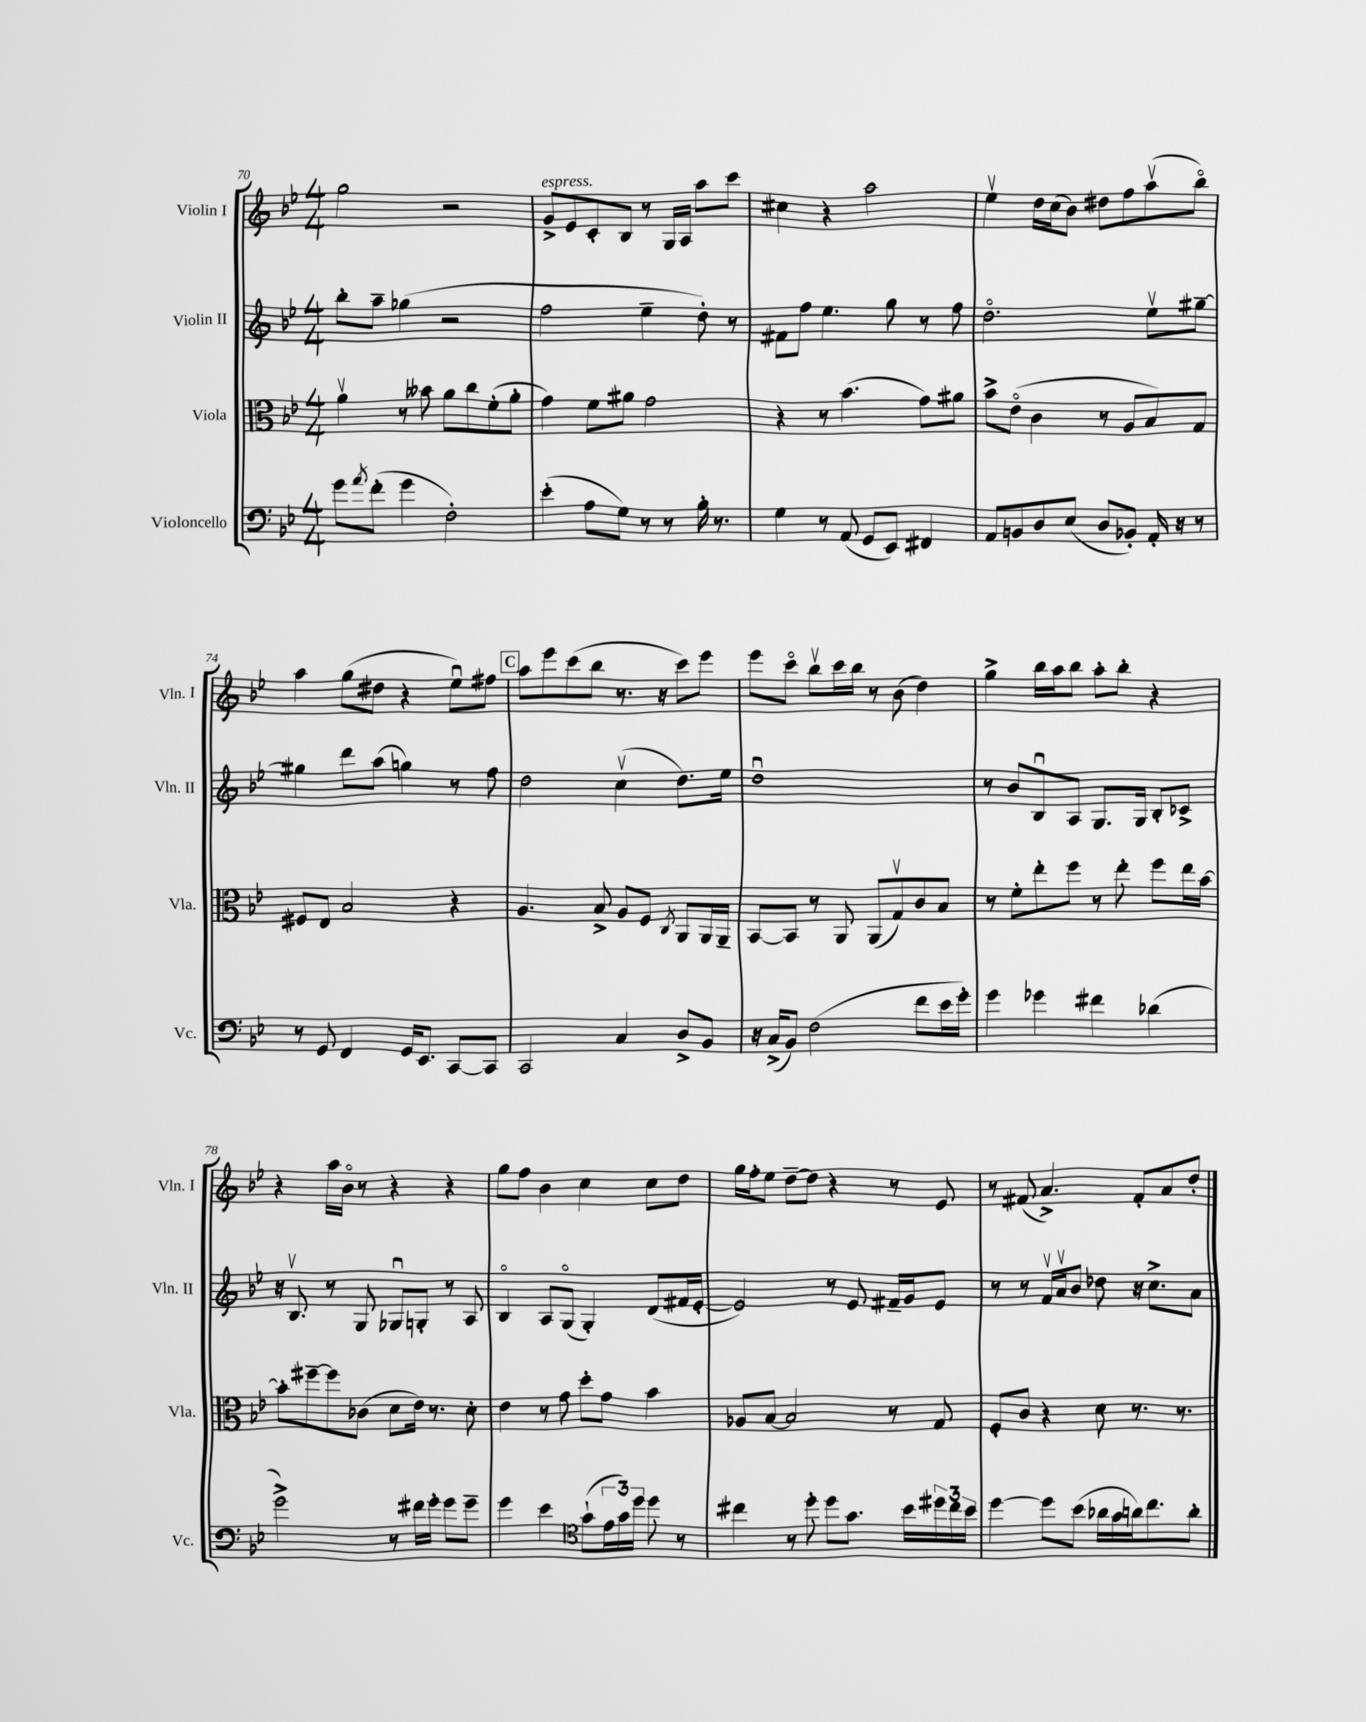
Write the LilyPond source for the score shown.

<<
\new StaffGroup <<
\new Staff = "s0" \with { instrumentName = "Violin I" shortInstrumentName = "Vln. I" } {
    \clef treble \key bes \major \numericTimeSignature \time 4/4
    g''2 r2 |
    g'8->^\markup { \italic "espress." } ees'8 c'8-. bes8 r8 g16 a16 a''8 c'''8 |
    cis''4 r4 a''2 |
    ees''4\upbow d''16 c''16( bes'8) dis''8 f''8 a''8\upbow( bes''8\flageolet) |
    a''4 g''8( dis''8 r4 ees''8\downbow) fis''8 |
    \mark \markup { \box "C" } a''8 ees'''8 c'''8( bes''8 r8. r16 c'''8) ees'''8 |
    ees'''8 c'''8\flageolet bes''8\upbow c'''16 bes''16 r8 bes'8( d''4) |
    g''4-> bes''16 a''16 bes''8 a''8-. bes''8-. r4 |
    r4 a''16 bes'16\flageolet r8 r4 r4 |
    g''8 f''8 bes'4 c''4 c''8 d''8 |
    g''16 f''16-. ees''8 d''8~-- d''8 r4 r8 ees'8 |
    r8 fis'8( a'4.->) fis'8-. a'8 d''8-. \bar "|." |
}
\new Staff = "s1" \with { instrumentName = "Violin II" shortInstrumentName = "Vln. II" } {
    \clef treble \key bes \major \numericTimeSignature \time 4/4
    bes''8-. a''8-- ges''4( r2 |
    f''2 ees''4-- d''8-.) r8 |
    fis'8 f''8 ees''4. g''8 r8 f''8 |
    d''2.\flageolet ees''8\upbow gis''8~-- |
    gis''4 d'''8 a''8( g''4) r8 f''8 |
    \mark \markup { \box "C" } d''2 c''4\upbow( d''8.) ees''16 |
    d''1\downbow |
    r8 bes'8 bes8\downbow a8 g8. g16 bes8-. ces'8-> |
    r16 bes8.\upbow r8 g8 ges8\downbow g8-. r8 a8 |
    bes4\flageolet a8 g8\flageolet( g4-.) d'8( fis'16 ees'16~-. |
    ees'2) r8 ees'8 fis'16-- g'16 ees'8 |
    r8 r8 f'16\upbow a'16\upbow bes'8 des''8 r16 c''8.-> a'8 \bar "|." |
}
\new Staff = "s2" \with { instrumentName = "Viola" shortInstrumentName = "Vla." } {
    \clef alto \key bes \major \numericTimeSignature \time 4/4
    a'4\upbow r8 beses'8 a'8 c''8 f'8-.( a'8-. |
    g'4) f'8 ais'8 g'2 |
    r4 r8 bes'4.( g'8) ais'8 |
    bes'8-> ees'8\flageolet( c'4 r8 a8 bes8) g8 |
    fis8 ees8 bes2 r4 |
    \mark \markup { \box "C" } a4. bes8-> a8 f8 \acciaccatura { c8 } a,8 a,16 a,16-- |
    bes,8~ bes,8 r8 a,8 a,8( g8\upbow) c'8 bes8 |
    r8 f'8-. ees''8-. f''8 r8 ees''8-. f''8 ees''16 bes'16~ |
    bes'8-. fis''8~-- fis''8 ces'8( d'8 ees'16) r8. d'8-. |
    ees'4 r8 g'8 d''8-. g'8 bes'4 |
    aes8 bes8~ bes2 r8 g8 |
    f8-. c'8 r4 d'8 r8. r8. \bar "|." |
}
\new Staff = "s3" \with { instrumentName = "Violoncello" shortInstrumentName = "Vc." } {
    \clef bass \key bes \major \numericTimeSignature \time 4/4
    g'8 \acciaccatura { a'8 } f'8-.( g'4 f2-.) |
    ees'4-.( a8 g8) r8 r8 bes16-. r8. |
    g4 r8 a,8( g,8 ees,8) fis,4 |
    a,8 b,8 d8 ees8( d8 bes,8-.) a,16-. r16 r8 |
    r8 g,8 f,4 g,16 ees,8. c,8~ c,8 |
    \mark \markup { \box "C" } c,2 c4 d8-> bes,8 |
    r16 c16->( bes,8) f2( f'8 ees'16 g'16-.) |
    g'4 ges'4 fis'4 des'4( |
    g'2->) r8 fis'16 g'16-. g'8 g'8-- |
    g'4 ees'4 \clef tenor g'8-!( \tuplet 3/2 { ees'16 g'16) d''16 } d''8 r8 |
    cis''4 r8 d''8-. d''8 g'8. bes'16 \tuplet 3/2 { dis''16 cis''16 bes'16 } |
    d''4~ d''8 bes'8( aes'16 g'16 a'16) c''8. a'8-. \bar "|." |
}
>>
>>
\layout { \context { \Score currentBarNumber = #70 } }
